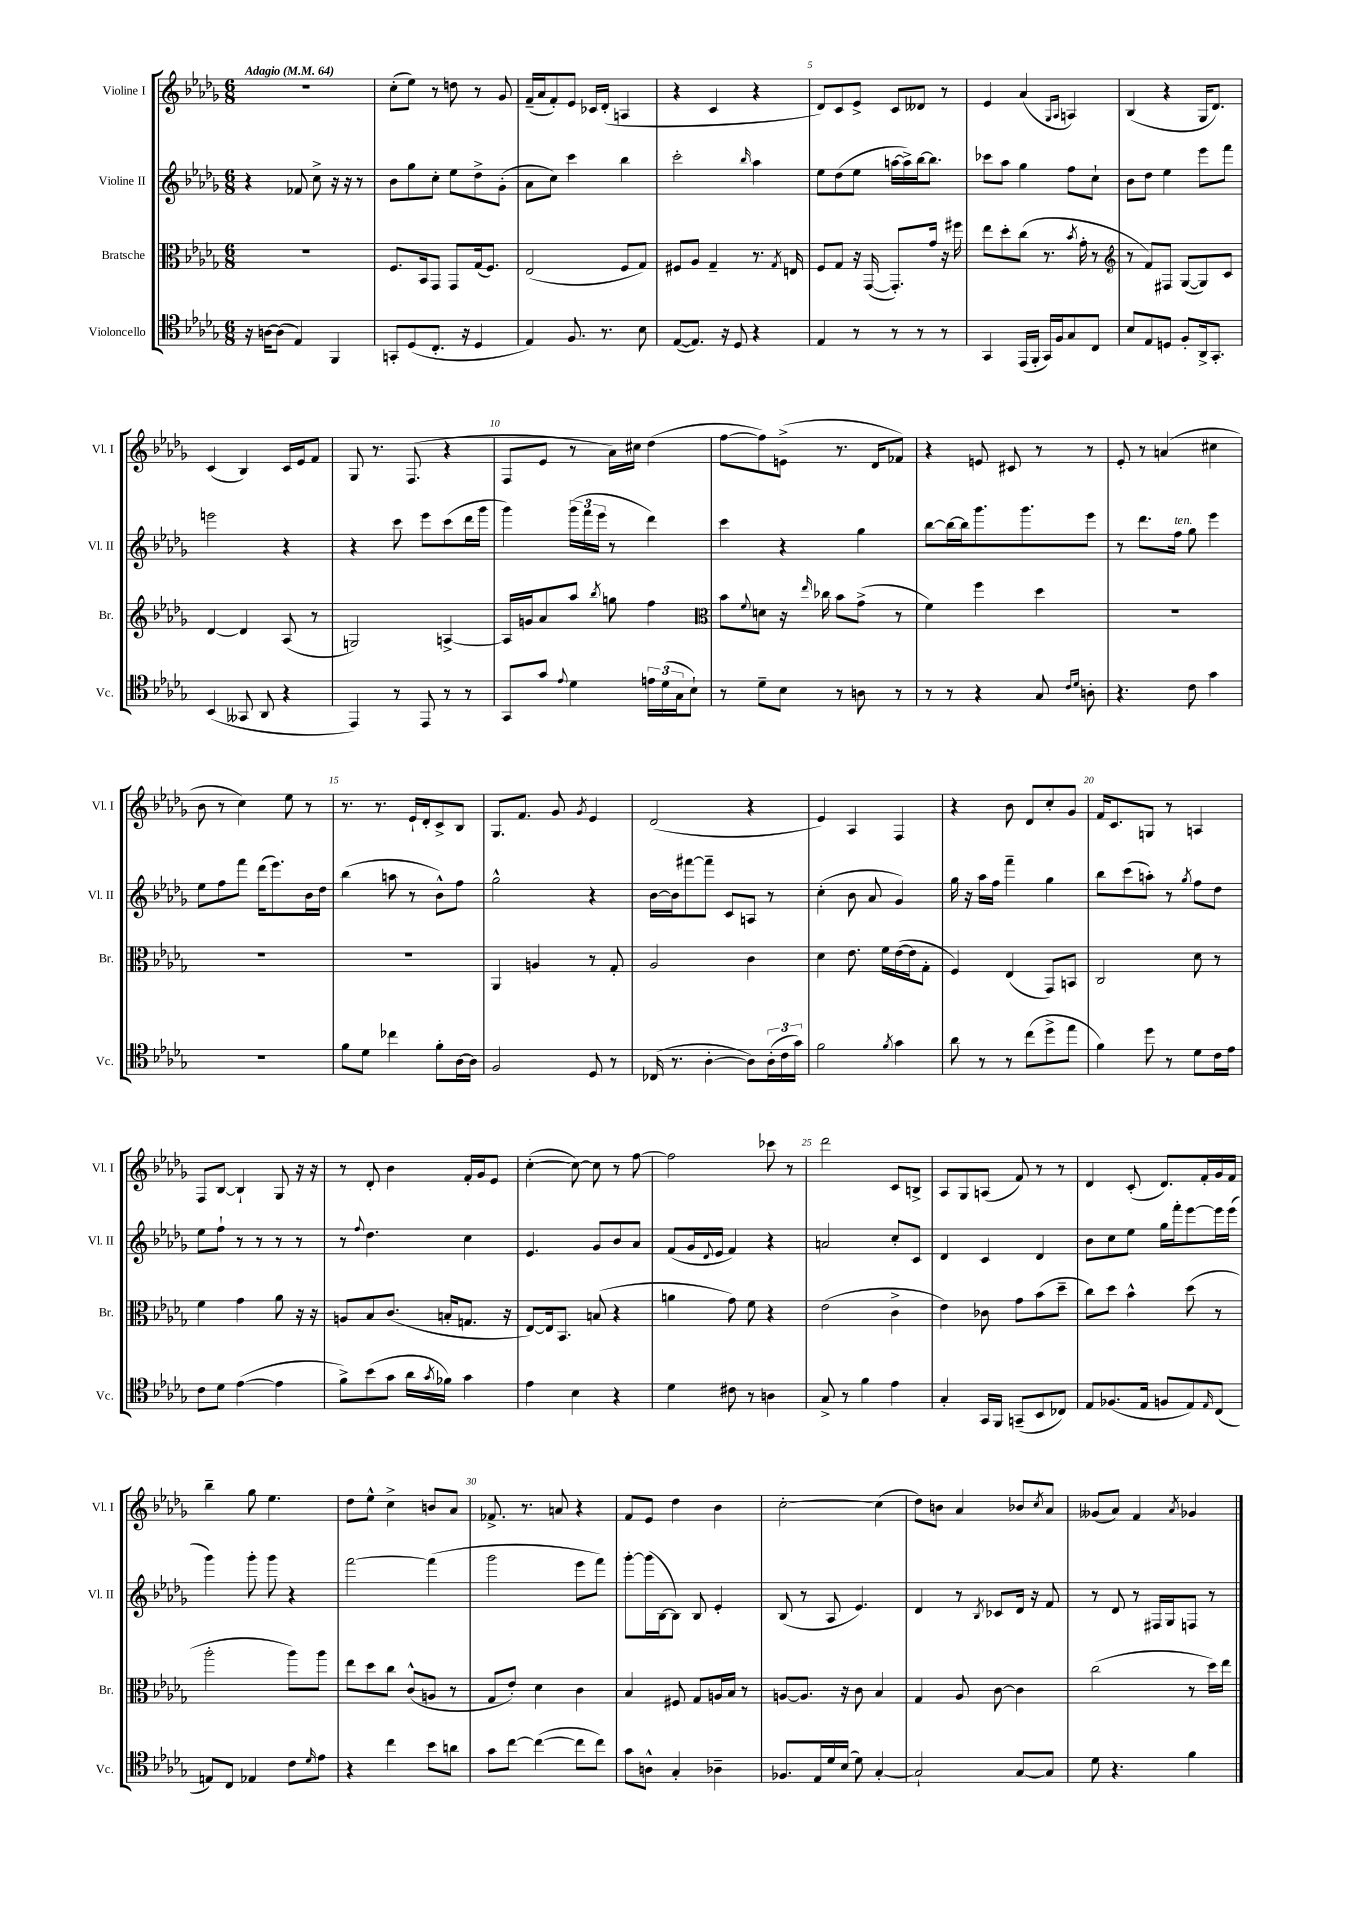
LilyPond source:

<<
\new StaffGroup <<
\new Staff = "s0" \with { instrumentName = "Violine I" shortInstrumentName = "Vl. I" } {
    \clef treble \key des \major \numericTimeSignature \time 6/8 \tempo "Adagio" 4 = 64
    R2. |
    c''8-.( ees''8) r8 d''8 r8 ges'8 |
    f'16--( aes'16 f'8-.) ees'8 ces'16 des'16-.( a4 |
    r4 c'4 r4 |
    des'8) c'8 ees'8-> c'8 deses'8 r8 |
    ees'4 aes'4( \grace { ges16 aes16 } a4) |
    bes4( r4 ges16 des'8.) |
    c'4( bes4) c'16 ees'16 f'8 |
    ges8 r8. f8.( r4 |
    f8 ees'8 r8 aes'16) cis''16 des''4( |
    f''8~ f''8) e'8->( r8. des'16 fes'8) |
    r4 e'8 cis'8 r8 r8 |
    ees'8-. r8 a'4( cis''4 |
    bes'8 r8 c''4) ees''8 r8 |
    r8. r8. ees'16-! des'16-. c'8-> bes8 |
    ges8. f'8. ges'8 \acciaccatura { ges'8 } ees'4 |
    des'2( r4 |
    ees'4) aes4 f4 |
    r4 bes'8 des'8 c''8-. ges'8 |
    f'16 c'8. g8 r8 a4 |
    f8 bes8~ bes4-! ges8 r16 r16 |
    r8 des'8-. bes'4 f'16-. ges'16 ees'8 |
    c''4~-.( c''8~) c''8 r8 f''8~ |
    f''2 ces'''8 r8 |
    des'''2 c'8 b8-> |
    aes8 ges8 a8( f'8) r8 r8 |
    des'4 c'8-.( des'8.) f'16-. ges'16 f'16 |
    bes''4-- ges''8 ees''4. |
    des''8 ees''8-^ c''4-> b'8 aes'8 |
    fes'8.-> r8. a'8 r4 |
    f'8 ees'8 des''4 bes'4 |
    c''2~-. c''4( |
    des''8) b'8 aes'4 bes'8 \acciaccatura { c''8 } aes'8 |
    geses'8( aes'8) f'4 \acciaccatura { aes'8 } ges'4 \bar "|." |
}
\new Staff = "s1" \with { instrumentName = "Violine II" shortInstrumentName = "Vl. II" } {
    \clef treble \key des \major \numericTimeSignature \time 6/8
    r4 fes'8 c''8-> r16 r16 r8 |
    bes'8 ges''8 c''8-. ees''8 des''8-> ges'8-.( |
    aes'8 c''8) c'''4 bes''4 |
    c'''2-. \grace { bes''16 } aes''4 |
    ees''8 des''8( ees''8 a''16~ a''16->) bes''16~ bes''8. |
    ces'''8 aes''8 ges''4 f''8 c''8-! |
    bes'8 des''8 ees''4 ees'''8 f'''8 |
    e'''2 r4 |
    r4 c'''8 ees'''8 c'''8( des'''16 ges'''16 |
    ges'''4) \tuplet 3/2 { ges'''16( f'''16 ees'''16 } r8 des'''4) |
    c'''4 r4 ges''4 |
    bes''8~ bes''16~ bes''16 ges'''8. ges'''8. ees'''8 |
    r8 des'''8. f''16^\markup { \italic "ten." } ges''8 ees'''4 |
    ees''8 f''8 f'''8 des'''16( ees'''8.) bes'16 des''16 |
    bes''4( a''8 r8 bes'8-^) f''8 |
    ges''2-^ r4 |
    bes'16~ bes'16 fis'''8~ fis'''8-- c'8 a8 r8 |
    c''4-.( bes'8 aes'8 ges'4) |
    ges''16 r16 aes''16 f''16 f'''4-- ges''4 |
    bes''8 c'''8( a''8-.) r8 \acciaccatura { ges''8 } f''8 des''8 |
    ees''8 f''8-! r8 r8 r8 r8 |
    r8 \appoggiatura { f''8 } des''4. c''4 |
    ees'4. ges'8 bes'8 aes'8 |
    f'8( ges'16 \appoggiatura { des'8 } ees'16 f'4) r4 |
    a'2 c''8-. c'8 |
    des'4 c'4 des'4 |
    bes'8 c''8 ees''8 ges''16 f'''16-. ees'''8~ ees'''16 ees'''16( |
    ges'''4) ges'''8-. ges'''8 r4 |
    f'''2~ f'''4( |
    ges'''2 ees'''8 f'''8) |
    ges'''8~-. ges'''16( bes16~ bes8) bes8 ees'4-. |
    bes8( r8 aes8 ees'4.) |
    des'4 r8 \acciaccatura { bes8 } ces'8 des'16 r16 f'8 |
    r8 des'8 r8 fis16 ges16 f8 r8 \bar "|." |
}
\new Staff = "s2" \with { instrumentName = "Bratsche" shortInstrumentName = "Br." } {
    \clef alto \key des \major \numericTimeSignature \time 6/8
    R2. |
    f8. bes,16 ges,8 ges,8 ges16( f8.) |
    ees2( f8 ges8) |
    fis8 aes8 ges4-- r8. \acciaccatura { ges8 } e16 |
    f8 ges8 r16 ges,16~( ges,8.-.) ges'16 r16 fis''16 |
    ees''8 des''8-. c''8( r8. \acciaccatura { bes'8 } ges'16-. r8 |
    \clef treble r8 f'8) fis8 ges8~( ges8) c'8 |
    des'4~ des'4 aes8( r8 |
    g2) a4~-> |
    a16 g'16 aes'8 aes''8 \acciaccatura { bes''8 } g''8 f''4 |
    \clef alto bes'8 \appoggiatura { f'8 } d'8 r16 \grace { ees''16 } ces''16 bes'8 ges'8->( r8 |
    f'4) f''4 des''4 |
    R2. |
    R2. |
    R2. |
    aes,4 a4 r8 ges8-. |
    aes2 c'4 |
    des'4 ees'8. f'16 ees'16~( ees'16 ges8-. |
    f4) ees4( ges,8) b,8 |
    c2 des'8 r8 |
    f'4 ges'4 aes'8 r16 r16 |
    a8 bes8 c'8.( b16-. g8. r16 |
    ees8~) ees16 bes,8. b8( r4 |
    a'4 ges'8) f'8 r4 |
    ees'2( c'4-> |
    ees'4) ces'8 ges'8 bes'8( des''8-- |
    c''8) des''8 bes'4-^ des''8( r8 |
    aes''2-. aes''8) aes''8 |
    ees''8 des''8 c''8 c'8-^( a8 r8 |
    ges8 ees'8-.) des'4 c'4 |
    bes4 fis8 ges8 a16 bes16 r8 |
    a8~ a8. r16 c'8 bes4 |
    ges4 aes8 c'8~ c'4 |
    c''2( r8 des''16) ees''16 \bar "|." |
}
\new Staff = "s3" \with { instrumentName = "Violoncello" shortInstrumentName = "Vc." } {
    \clef tenor \key des \major \numericTimeSignature \time 6/8
    r16 a16~ a8( ees4) f,4 |
    g,8-. des8( c8.-. r16 des4 |
    ees4) f8. r8. bes8 |
    ees8~( ees8.) r16 des8 r4 |
    ees4 r8 r8 r8 r8 |
    ges,4 ees,16( f,16-. ges,16) f16 ges8 c8 |
    bes8 ees8 d8 f8-. aes,16-> ges,8.-. |
    bes,4( geses,8 aes,8 r4 |
    ees,4) r8 ees,8 r8 r8 |
    ges,8 ges'8 \appoggiatura { ees'8 } des'4 \tuplet 3/2 { e'16 des'16( ges16 } bes8-!) |
    r8 des'8-- bes8 r8 a8 r8 |
    r8 r8 r4 ges8 \grace { c'16 des'16 } a8-. |
    r4. c'8 ges'4 |
    R2. |
    f'8 des'8 ces''4 f'8-. aes16~ aes16 |
    f2 des8 r8 |
    ces16( r8. aes4~-. aes8) \tuplet 3/2 { aes16-.( c'16 ges'16) } |
    f'2 \acciaccatura { f'8 } ges'4 |
    aes'8 r8 r8 c''8( des''8-> ees''8 |
    f'4) des''8 r8 des'8 c'16 ees'16 |
    c'8 des'8 ees'4~( ees'4 |
    f'8->) bes'8( ges'8 aes'16 \acciaccatura { ges'8 } fes'16) ges'4 |
    ees'4 bes4 r4 |
    des'4 cis'8 r8 a4 |
    ges8-> r8 f'4 ees'4 |
    ges4-. ges,16 f,16 g,8--( bes,8 ces8) |
    ees8 fes8.( ees16 f8 ees8) \grace { ees16 } c8( |
    e8) c8 ees4 c'8 \grace { des'16 } ees'8 |
    r4 c''4 bes'8 a'8 |
    ges'8 c''8~ c''4~( c''8 c''8) |
    ges'8 a8-^ ges4-. aes4-- |
    fes8. ees16 des'16 bes16( des'8) ges4~-. |
    ges2-! ges8~ ges8 |
    des'8 r4. f'4 \bar "|." |
}
>>
>>
\layout { \context { \Score \override BarNumber.break-visibility = ##(#f #t #t) barNumberVisibility = #(every-nth-bar-number-visible 5) } }
